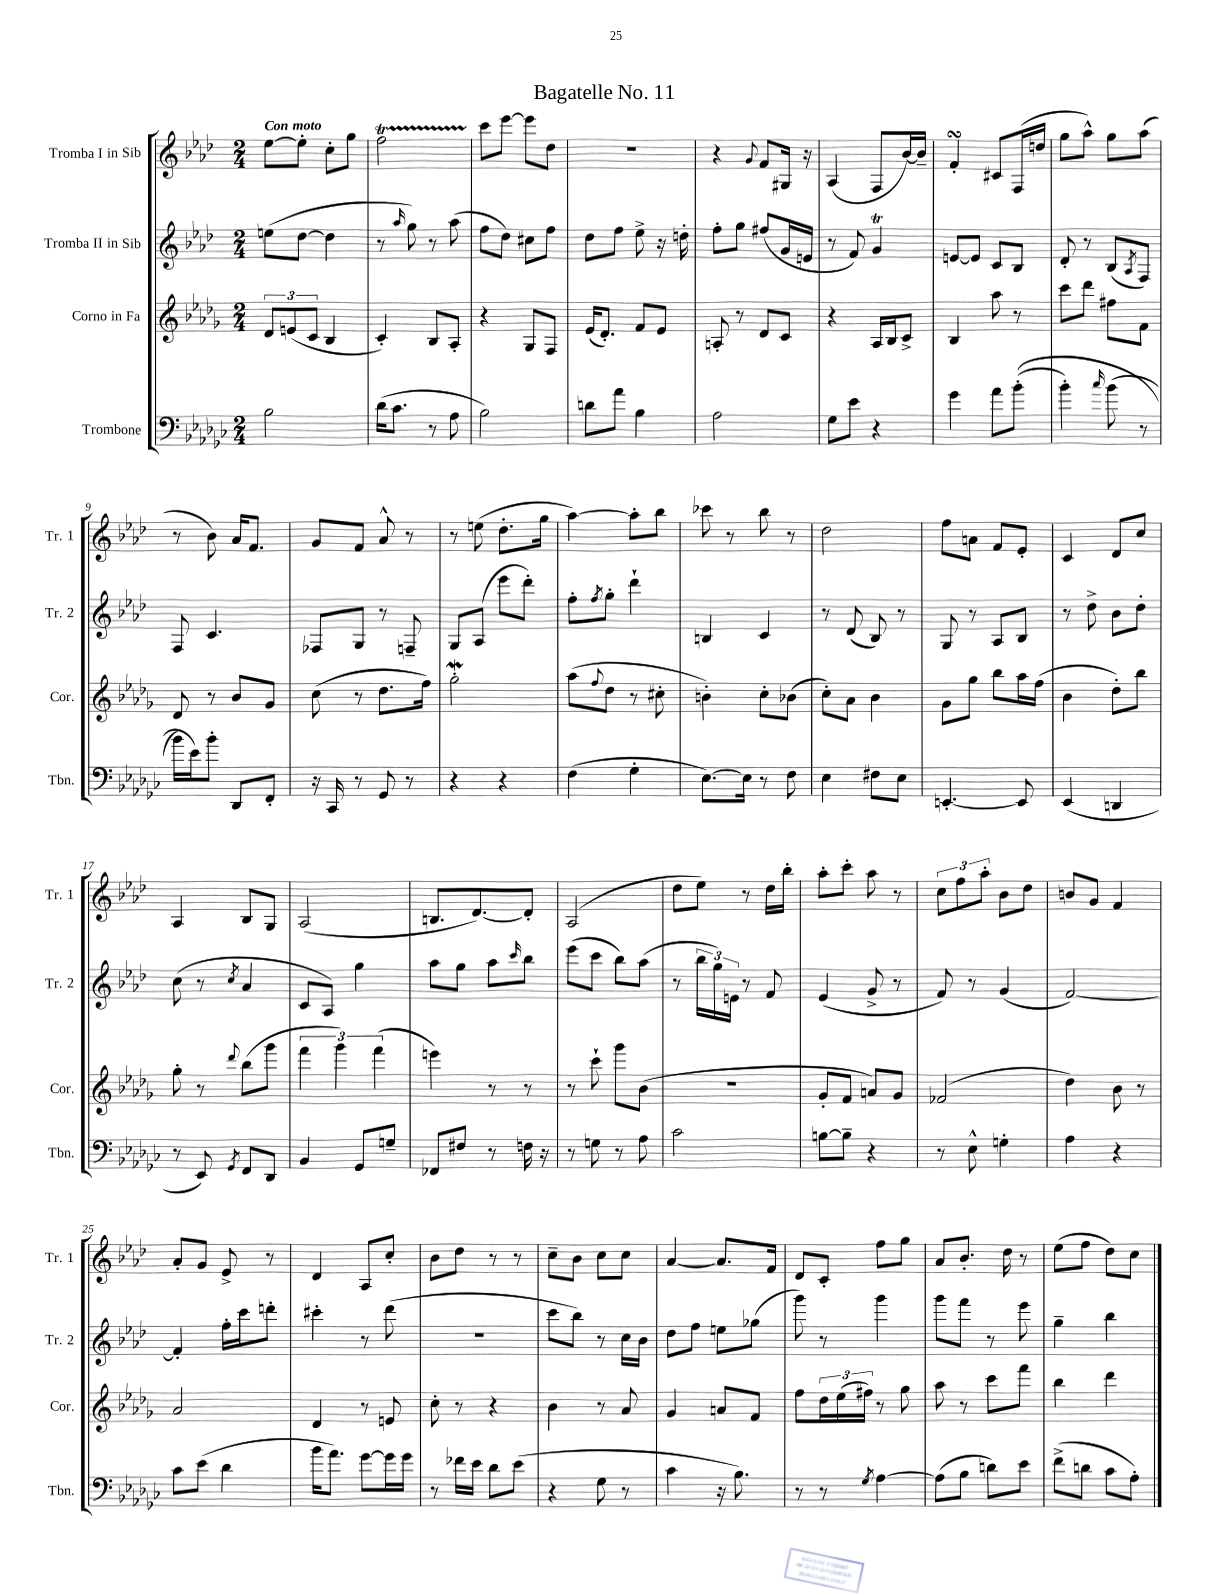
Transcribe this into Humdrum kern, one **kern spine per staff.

**kern	**kern	**kern	**kern
*part4	*part3	*part2	*part1
*staff4	*staff3	*staff2	*staff1
*I"Trombone	*I"Corno in Fa	*I"Tromba II in Sib	*I"Tromba I in Sib
*I'Tbn.	*I'Cor.	*I'Tr. 2	*I'Tr. 1
*clefF4	*clefG2	*clefG2	*clefG2
*k[b-e-a-d-g-c-]	*k[b-e-a-d-g-]	*k[b-e-a-d-]	*k[b-e-a-d-]
*M2/4	*M2/4	*M2/4	*M2/4
=1	=1	=1	=1
!	!	!	!LO:TX:a:B:t=Con moto
2B-\	12d-/L	(8een\L	[8ee-\L
.	(12en/	.	.
.	.	[8dd-\J	8ee-'\J]
.	12c/J	.	.
.	4B-/	4dd-\]	8cc'\L
.	.	.	8gg\J
=2	=2	=2	=2
(16d-\KL	4c'/)	8r	2ffT\
8.c-\J	.	.	.
.	.	16qqaa-/	.
.	.	8gg\)	.
8r	8B-/L	8r	.
8A-\	8A-'/J	(8aa-\	.
=3	=3	=3	=3
2B-\)	4r	8ff\L	8ccc\L
.	.	8dd-\J)	[8eee-\J
.	8G-/L	8cc#X\L	8eee-\L]
.	8F/J	8ff\J	8dd-\J
=4	=4	=4	=4
8dn\L	(16e-/KL	8dd-\L	2r
.	8.d-'/J)	.	.
8a-\J	.	8ff\J	.
4B-\	8f/L	8ee-^\	.
.	8e-/J	16r	.
.	.	16ddn'\	.
=5	=5	=5	=5
2A-\	8An'/	8ff'\L	4r
.	8r	8gg\J	.
.	.	.	8qqg/
.	8d-/L	(8ff#X/L	8f/L
.	8c/J	16g/L	16G#X/Jk
.	.	16en/JJ	16r
=6	=6	=6	=6
8G-\L	4r	8r	(4A-/
8e-\J	.	8f/)	.
4r	16A-/LL	4gt/	8F/L
.	16B-/J	.	.
.	8c^/J	.	[16b-/L)
.	.	.	16b-~/JJ]
=7	=7	=7	=7
4g-\	4B-/	[8en/L	4fsSSS'/
.	.	8e/J]	.
8a-\L	8aa-\	8c/L	8c#X/L
((8b-'\J	8r	8B-/J	(16F/L
.	.	.	16ddn/JJ
=8	=8	=8	=8
4b-'\)	8ccc\L	8d-'/	8gg\L
.	8ddd-\J	8r	8aa-^^\J)
16qqcc-/	.	.	.
(8b-\	8ff#X\L	(8B-/L	8gg\L
.	.	8qA-/	.
8r	8f\J	8F/J)	(8aa-\J
!!LO:LB:g=z
=9	=9	=9	=9
16b-\LL)	8d-/	8F/	8r
16e-\J)	.	.	.
8b-'\J	8r	4.c/	8b-\)
8DD-/L	8b-/L	.	16a-/KL
.	.	.	8.f/J
8FF'/J	8g-/J	.	.
=10	=10	=10	=10
16r	(8cc\	8F-X/L	8g/L
16CC-/	.	.	.
8r	8r	8G/J	8f/J
8GG-/	8.dd-\L	8r	8a-^^/
8r	.	8Fn~/	8r
.	16ff\Jk)	.	.
=11	=11	=11	=11
4r	2gg-w'\	8G/L	8r
.	.	(8A-/J	(8een\
4r	.	8eee-\L	8.dd-'\L
.	.	8ddd-'\J)	.
.	.	.	16gg\Jk
=12	=12	=12	=12
(4F\	(8aa-\L	8ff'\L	[4aa-\)
.	8qqff/	8qff/	.
.	8dd-\J	8gg'\J	.
4G-'\	8r	4ddd-`\	8aa-'\L]
.	8cc#X'\	.	8bb-\J
=13	=13	=13	=13
[8.E-\L)	4bn'\)	4Bn/	8ccc-X\
.	.	.	8r
16E-\Jk]	.	.	.
8r	8cc'\L	4c/	8bb-\
8F\	(8b-X\J	.	8r
=14	=14	=14	=14
4E-\	8cc'\L)	8r	2dd-\
.	8a-\J	(8d-/	.
8F#X\L	4b-\	8B-/)	.
8E-\J	.	8r	.
=15	=15	=15	=15
[4.EEn'/	8g-\L	8G/	8ff\L
.	8gg-\J	8r	8an\J
.	8bb-\L	8A-/L	8f/L
8EE/]	16aa-\L	8B-/J	8e-'/J
.	(16ff\JJ	.	.
=16	=16	=16	=16
(4EE-/	4b-\	8r	4c/
.	.	8dd-^\	.
4DDn/	8dd-'\L)	8b-\L	8d-/L
.	8bb-\J	8dd-'\J	8cc/J
!!LO:LB:g=z
=17	=17	=17	=17
8r	8gg-'\	(8cc\	4A-/
8EE-/)	8r	8r	.
8qGG-/	8qqddd-/	8qcc/	.
8FF/L	(8bb-\L	4a-/	8B-/L
8DD-/J	8ggg-\J	.	8G/J
=18	=18	=18	=18
4BB-/	6fff\	8c/L	(2A-/
.	.	8A-/J)	.
.	6ggg-\)	.	.
8GG-/L	.	4gg\	.
.	(6fff\	.	.
8Gn~/J	.	.	.
=19	=19	=19	=19
8FF-X/L	4eeen\)	8aa-\L	8.Bn/L
8F#X/J	.	8gg\J	.
.	.	.	[8.d-/)
8r	8r	8aa-\L	.
.	.	16qqccc/	.
16Fn\	8r	8bb-\J	8d-'/J]
16r	.	.	.
=20	=20	=20	=20
8r	8r	(8eee-\L	(2A-/
8Gn\	8ccc`\	8ccc\J	.
8r	8ggg-\L	8bb-\L)	.
8A-\	(8b-\J	(8aa-\J	.
=21	=21	=21	=21
2c-\	2r	8r	8dd-\L
.	.	24bb-\LL	8ee-\J)
.	.	24gg\)	.
.	.	24en\JJ	.
.	.	8r	8r
.	.	8f/	16dd-\LL
.	.	.	16bb-'\JJ
=22	=22	=22	=22
[8Bn\L	8g-'/L	(4e-/	8aa-'\L
8B~\J]	8f/J	.	8ccc'\J
4r	8an/L)	8g^/	8aa-\
.	8g-/J	8r	8r
=23	=23	=23	=23
8r	(2f-X/	8f/)	12cc\L
.	.	.	12ff\
8E-^^\	.	8r	.
.	.	.	12aa-'\J
4Gn'\	.	(4g/	8b-\L
.	.	.	8dd-\J
=24	=24	=24	=24
4A-\	4dd-\)	[2f/)	8bn/L
.	.	.	8g/J
4r	8b-\	.	4f/
.	8r	.	.
!!LO:LB:g=z
=25	=25	=25	=25
8c-\L	2a-/	4f'/]	8a-'/L
(8e-\J	.	.	8g/J
4d-\	.	16ff'\LL	8e-^/
.	.	16ccc\J	.
.	.	8dddn'\J	8r
=26	=26	=26	=26
16b-\KL	4d-/	4ccc#X'\	4d-/
8.a-\J)	.	.	.
[8g-\L	8r	8r	8A-/L
16g-\L]	8en/	(8ddd-\	8cc'/J
16g-\JJ	.	.	.
=27	=27	=27	=27
8r	8cc'\	2r	8b-\L
16f-X\LL	8r	.	8dd-\J
16e-\JJ	.	.	.
8d-\L	4r	.	8r
(8e-\J	.	.	8r
=28	=28	=28	=28
4r	4b-\	8ccc\L	8cc~\L
.	.	8bb-\J)	8b-\J
8G-\	8r	8r	8cc\L
8r	8a-/	16cc\LL	8cc\J
.	.	16b-\JJ	.
=29	=29	=29	=29
4c-\	4g-/	8dd-\L	[4a-/
.	.	8ff\J	.
16r	8an/L	8een\L	8.a-/L]
8.B-\)	.	.	.
.	8f/J	(8gg-X\J	.
.	.	.	16f/Jk
=30	=30	=30	=30
8r	8ff\L	8ggg\)	8d-/L
8r	24dd-\L	8r	8c'/J
.	(24ee-\	.	.
.	24ff#X\JJ)	.	.
8qG-/	.	.	.
[4A-\	8r	4ggg\	8ff\L
.	8gg-\	.	8gg\J
=31	=31	=31	=31
(8A-\L]	8aa-\	8ggg\L	8a-/L
8B-\J	8r	8fff\J	8.b-'/J
8dn\L)	8ccc\L	8r	.
.	.	.	16dd-\
8e-\J	8fff\J	8eee-\	8r
=32	=32	=32	=32
(8f^\L	4bb-\	4gg~\	(8ee-\L
8dn\J	.	.	8ff\J
8c-\L	4ddd-\	4bb-\	8dd-\L)
8A-'\J)	.	.	8cc\J
==	==	==	==
*-	*-	*-	*-
